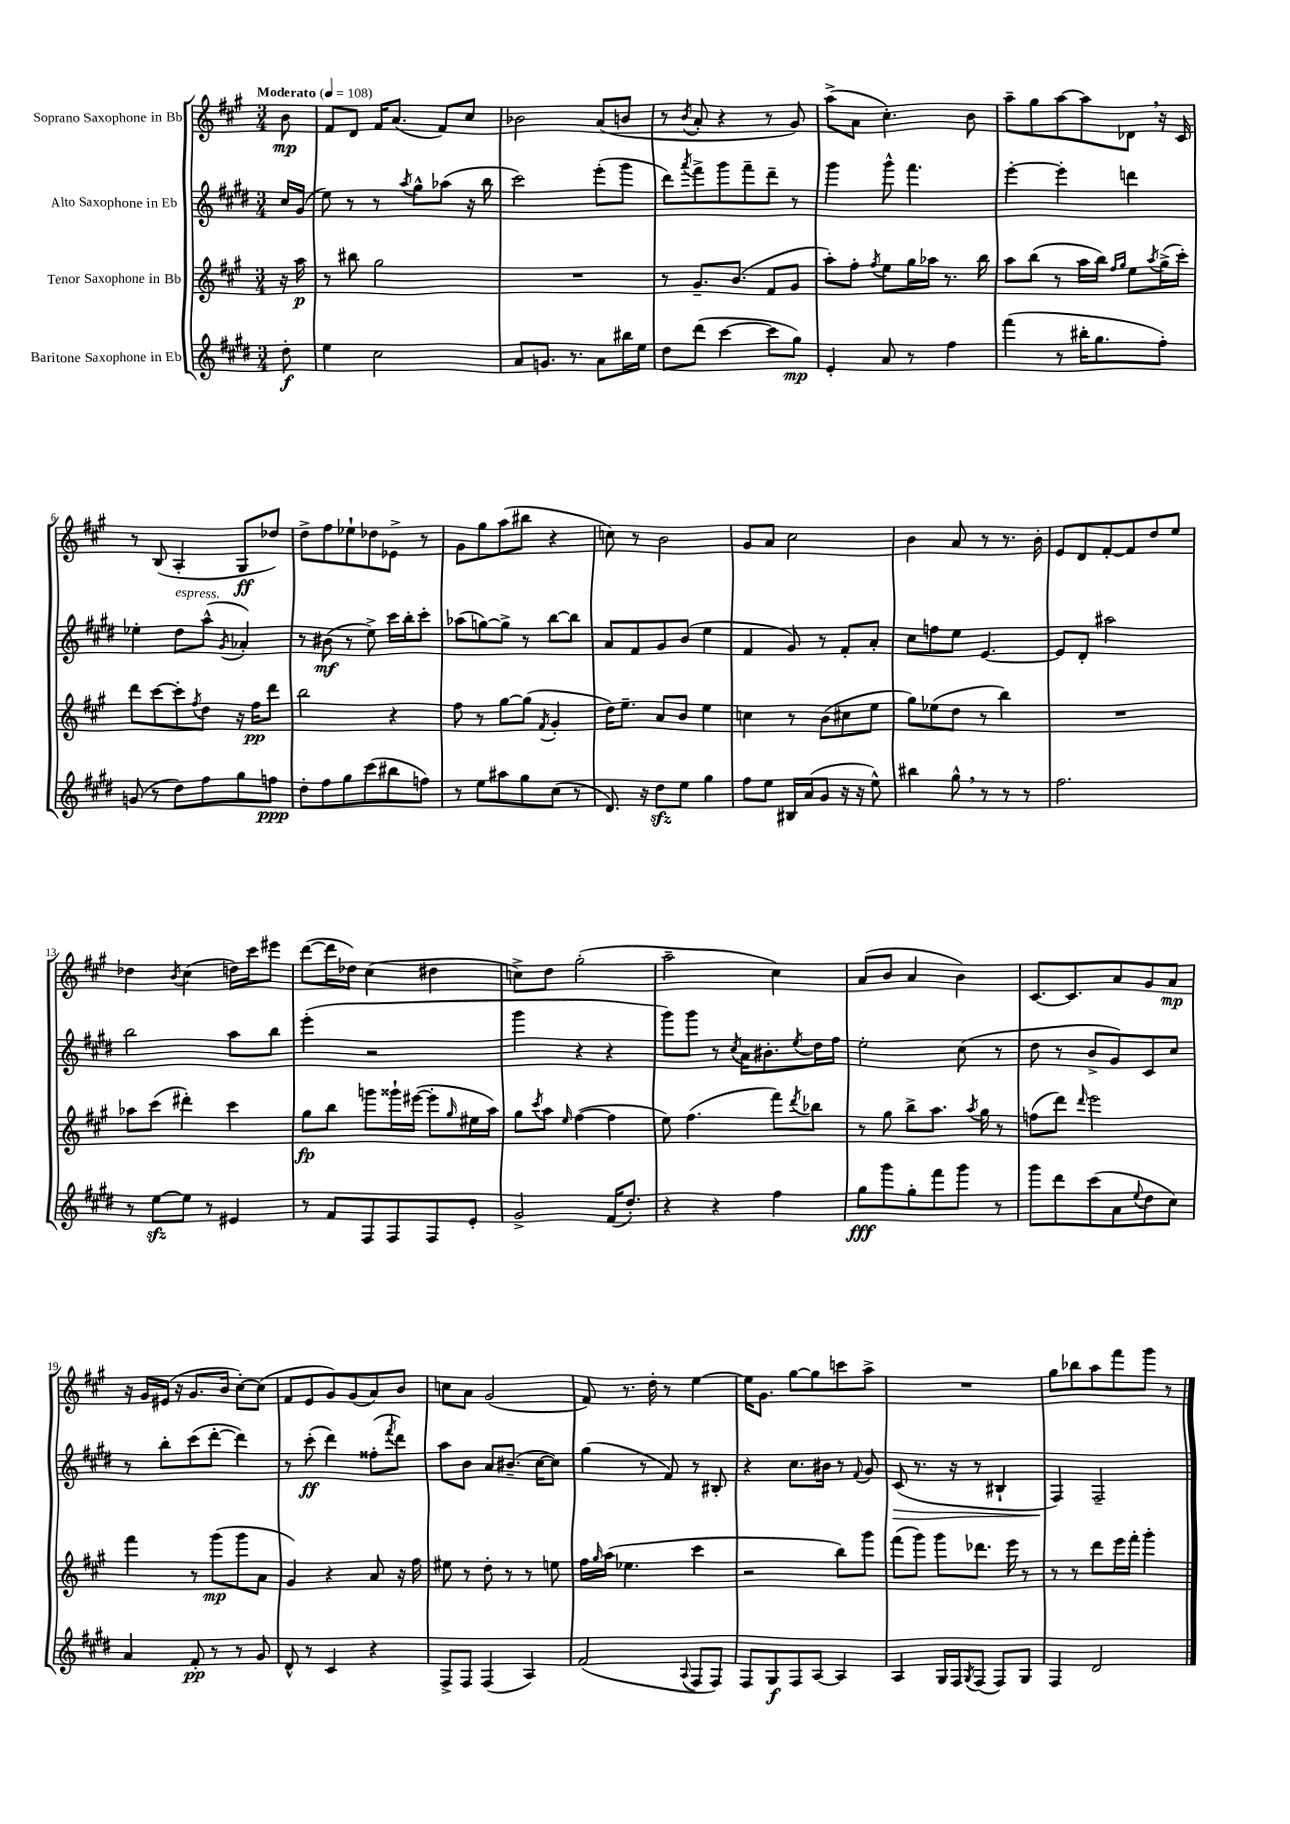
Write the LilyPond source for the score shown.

<<
\new StaffGroup <<
\new Staff = "s0" \with { instrumentName = "Soprano Saxophone in Bb" } {
    \clef treble \key a \major \numericTimeSignature \time 3/4 \partial 8 \tempo "Moderato" 4 = 108
    b'8\mp |
    fis'8 d'8 fis'16 a'8.( fis'8) cis''8 |
    bes'2 a'8( b'8 |
    r8 \acciaccatura { b'8 } a'8-. r4 r8 gis'8) |
    a''8->( a'8 cis''4.-.) b'8 |
    a''8-- gis''8 a''8~ a''8 des'8 \breathe r16 cis'16 |
    r8 b8( a4-. gis8\ff des''8) |
    d''8-> fis''8 ees''8-! des''8 ees'8-> r8 |
    gis'8 gis''8 a''8( bis''8 r4 |
    c''8) r8 b'2 |
    gis'8 a'8 cis''2 |
    b'4 a'8 r8 r8. b'16-. |
    e'8 d'8 fis'8~-. fis'8 d''8 e''8 |
    des''4 \acciaccatura { b'8 } cis''4( d''16) cis'''16 eis'''8 |
    d'''8~( d'''16 des''16) cis''4( dis''4 |
    c''8->) d''8 gis''2-.( |
    a''2-- cis''4) |
    a'8( b'8 a'4 b'4) |
    cis'8.~ cis'8. a'8 gis'8 a'8\mp |
    r16 gis'16 eis'16( r16 gis'8. b'16 cis''8~-.) cis''8( |
    fis'8 e'8 gis'8) gis'8( a'8) b'8 |
    c''8 a'8 gis'2( |
    fis'8) r8. d''16-. r8 e''4~ |
    e''16 gis'8. gis''8~ gis''8 c'''8 a''8-> |
    R2. |
    gis''8 bes''8 a''8 fis'''8 gis'''8 r8 \bar "|." |
}
\new Staff = "s1" \with { instrumentName = "Alto Saxophone in Eb" } {
    \clef treble \key e \major \numericTimeSignature \time 3/4 \partial 8
    cis''16 gis'16( |
    e''8) r8 r8 \acciaccatura { a''8 } gis''8-^ aes''8( r16 b''16 |
    cis'''2) e'''8-.( gis'''8 |
    dis'''8) \acciaccatura { a'''8 } fis'''8-> gis'''8 fis'''8-- dis'''8-- r8 |
    gis'''4 gis'''8-^ fis'''4. |
    e'''4~-. e'''4-. d'''4 |
    ees''4-. dis''8^\markup { \italic "espress." } a''8-^( \acciaccatura { gis'8 } aes'4-.) |
    r8 bis'8\mf( r8 e''8->) cis'''16 b''16-. cis'''8-. |
    aes''8( g''8~) g''8-> r8 b''8~ b''8 |
    a'8 fis'8 gis'8 b'8( e''4 |
    fis'4 gis'8) r8 fis'8-. a'8-. |
    cis''8 f''8 e''8 e'4.~ |
    e'8 dis'8-. ais''2 |
    b''2 a''8 b''8 |
    e'''4-.( r2 |
    gis'''4 r4 r4 |
    gis'''8) gis'''8 r8 \acciaccatura { cis''8 } a'16 bis'8.-. \acciaccatura { e''8 } dis''16 fis''16 |
    e''2-. cis''8( r8 |
    dis''8 r8 b'8-> gis'8) cis'8 cis''8 |
    r8 b''8-. cis'''8( dis'''8~-. dis'''4) |
    r8 cis'''8-.\ff( dis'''4) fisis''8-.( \acciaccatura { fis'''8 } dis'''8) |
    a''8 b'8 a'8 bis'8.--( cis''16~ cis''8) |
    gis''4( r8 fis'8) r8 bis8-. |
    r4 cis''8. bis'16 r8 \appoggiatura { fis'8 } gis'8 |
    cis'8\>( r8. r16 r8 bis4-! |
    fis4\!) fis2-- \bar "|." |
}
\new Staff = "s2" \with { instrumentName = "Tenor Saxophone in Bb" } {
    \clef treble \key a \major \numericTimeSignature \time 3/4 \partial 8
    r16 a''16\p |
    r8 bis''8 gis''2 |
    R2. |
    r8 gis'8.-- b'8.( fis'8 gis'8 |
    a''8-.) fis''8-. \acciaccatura { fis''8 } e''8 gis''16 aes''16 r8. b''16 |
    a''8 b''8( r8 a''16 b''16) \grace { fis''16 gis''16 } e''8 \acciaccatura { a''8 } gis''16->( cis'''16-.) |
    d'''8 cis'''8~ cis'''8-. \acciaccatura { fis''8 } d''8 r16 fis''16\pp d'''8 |
    b''2 r4 |
    fis''8 r8 gis''8~ gis''8( \acciaccatura { fis'8 } gis'4-. |
    d''16) e''8.-- a'8 b'8 e''4 |
    c''4 r8 b'8( cis''8 e''8 |
    gis''8) ees''8( d''8 r8 b''4) |
    R2. |
    aes''8 cis'''8( dis'''4-.) cis'''4 |
    gis''8\fp b''8 g'''8 gisis'''16-! eis'''16~( eis'''8-. \grace { gis''16 } eis''16 a''16) |
    gis''8 \acciaccatura { cis'''8 } a''8 \grace { e''16 } fis''4~( fis''4 |
    e''8) fis''4.( fis'''8) \acciaccatura { d'''8 } bes''8 |
    r8 gis''8 b''8-> a''8. \acciaccatura { a''8 } gis''16 r8 |
    f''8( d'''8) \grace { d'''16 } e'''2 |
    fis'''4 r8 gis'''8\mp( gis'''8 a'8 |
    gis'4) r4 a'8 r16 fis''16 |
    eis''8 r8 d''8-. r8 r8 e''8 |
    fis''16 \grace { gis''16 } a''16( ees''4. cis'''4 |
    r2 b''8) gis'''8 |
    fis'''8( gis'''8) gis'''8 des'''8. e'''16 r8 |
    r8 r8 d'''8 e'''16 fis'''16-. gis'''4-. \bar "|." |
}
\new Staff = "s3" \with { instrumentName = "Baritone Saxophone in Eb" } {
    \clef treble \key e \major \numericTimeSignature \time 3/4 \partial 8
    dis''8-.\f |
    e''4 cis''2 |
    a'8 g'8. r8. a'8 bis''16 e''16 |
    dis''8 dis'''8( cis'''4~ cis'''8 gis''8\mp) |
    e'4-. a'8 r8 fis''4 |
    fis'''4( r8 bis''16-. gis''8. fis''8-.) |
    g'8( r8 dis''8) fis''8 gis''8 f''8\ppp |
    dis''8-. fis''8 gis''8 cis'''8( bis''8 f''8) |
    r8 e''8 ais''8 gis''8 cis''8( r8 |
    dis'8.) r16 dis''8\sfz e''8 gis''4 |
    fis''8 e''8 bis16 a'16( gis'8 r16 r16 e''8-^) |
    bis''4 gis''8-^ \breathe r8 r8 r8 |
    fis''2. |
    r8 e''8~\sfz e''8 r8 eis'4 |
    r8 fis'8 fis8 fis8 fis8 e'8-. |
    gis'2-> fis'16( dis''8.-.) |
    r4 r4 fis''4 |
    gis''8\fff gis'''8 gis''8-. fis'''8 gis'''8 r8 |
    gis'''8 dis'''8 cis'''8( a'8 \appoggiatura { e''8 } dis''8 cis''8) |
    a'4 fis'8-.\pp r8 r8 gis'8 |
    dis'8-^ r8 cis'4 r4 |
    fis8-> fis8 fis4( a4) |
    fis'2( \appoggiatura { a8 } fis8 fis8) |
    fis8 gis8\f fis8 a8~ a4 |
    a4 gis16 fis16 \acciaccatura { gis8 } fis8( fis8) gis8 |
    fis4 dis'2 \bar "|." |
}
>>
>>
